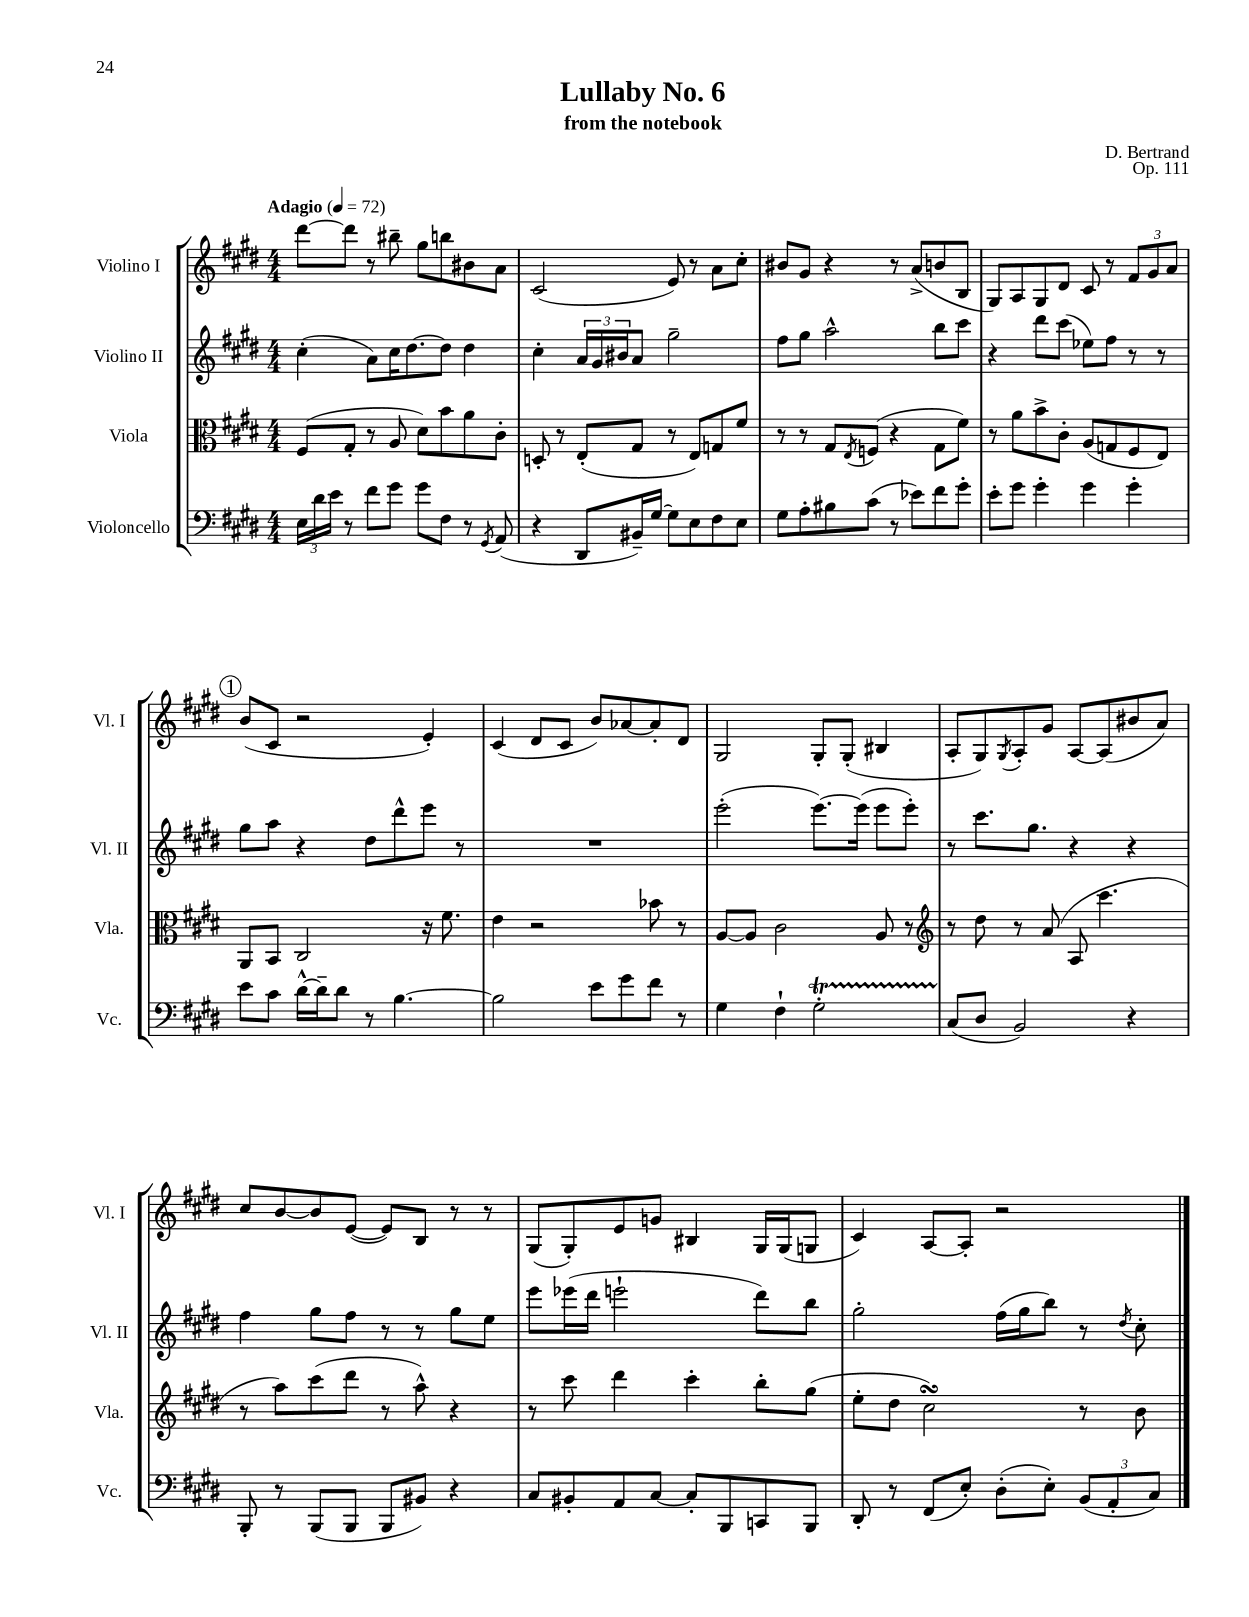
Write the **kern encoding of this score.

**kern	**kern	**kern	**kern
*part4	*part3	*part2	*part1
*staff4	*staff3	*staff2	*staff1
*I"Violoncello	*I"Viola	*I"Violino II	*I"Violino I
*I'Vc.	*I'Vla.	*I'Vl. II	*I'Vl. I
*clefF4	*clefC3	*clefG2	*clefG2
*k[f#c#g#d#]	*k[f#c#g#d#]	*k[f#c#g#d#]	*k[f#c#g#d#]
*M4/4	*M4/4	*M4/4	*M4/4
*MM72	*MM72	*MM72	*MM72
=1	=1	=1	=1
!	!	!	!LO:TX:a:B:t=Adagio
24E\LL	(8F#/L	(4cc#'\	[8ddd#\L
24d#\	.	.	.
24e\JJ	.	.	.
8r	8G#'/J	.	8ddd#\J]
8f#\L	8r	8a\L)	8r
8g#\J	8A/	16cc#\K	8bb#X~\
.	.	[8.dd#\	.
8g#\L	8d#\L)	.	8gg#\L
8F#\J	8b\	8dd#\J]	8bbn\
8r	8a\	4dd#\	8b#X\
8qGG#/	.	.	.
(8AA/	8c#'\J	.	8a\J
=2	=2	=2	=2
4r	8Dn'/	4cc#'\	(2c#/
.	8r	.	.
8DD#/L	(8E'/L	24a/LL	.
.	.	24g#/	.
.	.	24b#X/J	.
16BB#X~/L)	8G#/J	8a/J	.
[16G#/JJ	.	.	.
8G#\L]	8r	2gg#~\	8e/)
8E\	8E/L)	.	8r
8F#\	8Gn/	.	8a\L
8E\J	8f#/J	.	8cc#'\J
=3	=3	=3	=3
8G#\L	8r	8ff#\L	8b#X/L
8A'\	8r	8gg#\J	8g#/J
8B#X\	8G#/L	2aa^^\	4r
.	8qE/	.	.
(8c#\J	(8Fn/J	.	.
8r	4r	.	8r
8e-X\L)	.	.	(8a^/L
8f#\	8G#\L	8bb\L	8bn/
8g#'\J	8f#\J)	8ccc#\J	8B/J
=4	=4	=4	=4
8e'\L	8r	4r	8G#/L)
8g#\J	8a\L	.	8A/
4g#'\	8b^\	8ddd#\L	8G#/
.	8c#'\J	(8ccc#\J	8d#/J
4g#\	(8A/L	8ee-X\L)	8c#/
.	8Gn/	8ff#\J	8r
4g#'\	8F#/	8r	12f#/L
.	.	.	12g#/
.	8E/J)	8r	.
.	.	.	12a/J
!!LO:LB:g=z
!!LO:REH:place=s1:t=1
=5	=5	=5	=5
8e\L	8AA/L	8gg#\L	(8b/L
8c#\J	8BB/J	8aa\J	8c#/J
[16d#^^\LL	2C#/	4r	2r
16d#~\J]	.	.	.
8d#\J	.	.	.
8r	.	8dd#\L	.
[4.B\	.	8ddd#^^\	.
.	16r	8eee\J	4e'/)
.	8.f#\	.	.
.	.	8r	.
=6	=6	=6	=6
2B\]	4e\	1r	(4c#/
.	2r	.	8d#/L
.	.	.	8c#/J
8e\L	.	.	8b/L)
8g#\	.	.	[8a-X/
8f#\J	8b-X\	.	8a-'/]
8r	8r	.	8d#/J
=7	=7	=7	=7
4G#\	[8A/L	(2eee'\	2G#/
.	8A/J]	.	.
4F#`\	2c#\	.	.
2G#t'\	.	[8.eee\L)	8G#'/L
.	.	.	(8G#'/J
.	.	(16eee\Jk]	.
.	8A/	8eee\L	4B#X/
.	8r	8eee'\J)	.
=8	=8	=8	=8
*	*clefG2	*	*
(8C#/L	8r	8r	8A'/L
8D#/J	8dd#\	8.ccc#\L	8G#/)
.	.	.	8qG#/
2BB/)	8r	.	8A'/
.	.	8.gg#\J	.
.	(8a/	.	8g#/J
.	8A/	4r	[8A/L
.	4.ccc#\	.	(8A/]
4r	.	4r	8b#X/
.	.	.	8a/J)
!!LO:LB:g=z
=9	=9	=9	=9
8BBB'/	8r	4ff#\	8cc#/L
8r	8aa\L)	.	[8b/
(8BBB/L	(8ccc#\	8gg#\L	8b/]
8BBB/J	8ddd#\J	8ff#\J	([8e/J
8BBB/L	8r	8r	8e/L])
8BB#X/J)	8aa^^\)	8r	8B/J
4r	4r	8gg#\L	8r
.	.	8ee\J	8r
=10	=10	=10	=10
8C#/L	8r	8eee\L	(8G#/L
8BB#X'/	8ccc#\	(16eee-X\L	8G#'/)
.	.	16ddd#\JJ	.
8AA/	4ddd#\	2eeen`\	8e/
[8C#/J	.	.	8gn/J
8C#'/L]	4ccc#'\	.	4B#X/
8BBB/	.	.	.
8CCn/	8bb'\L	8ddd#\L)	16G#/LL
.	.	.	(16G#/J
8BBB/J	(8gg#\J	8bb\J	8Gn/J
=11	=11	=11	=11
8DD#'/	8ee'\L	2gg#'\	4c#/)
8r	8dd#\J	.	.
(8FF#/L	2cc#sSSS\)	.	[8A/L
8E'/J)	.	.	8A'/J]
(8D#'\L	.	(16ff#\LL	2r
.	.	16gg#\J	.
8E'\J)	.	8bb\J)	.
(12BB/L	8r	8r	.
12AA'/	.	.	.
.	.	8qdd#/	.
.	8b\	8cc#'\	.
12C#/J)	.	.	.
==	==	==	==
*-	*-	*-	*-
